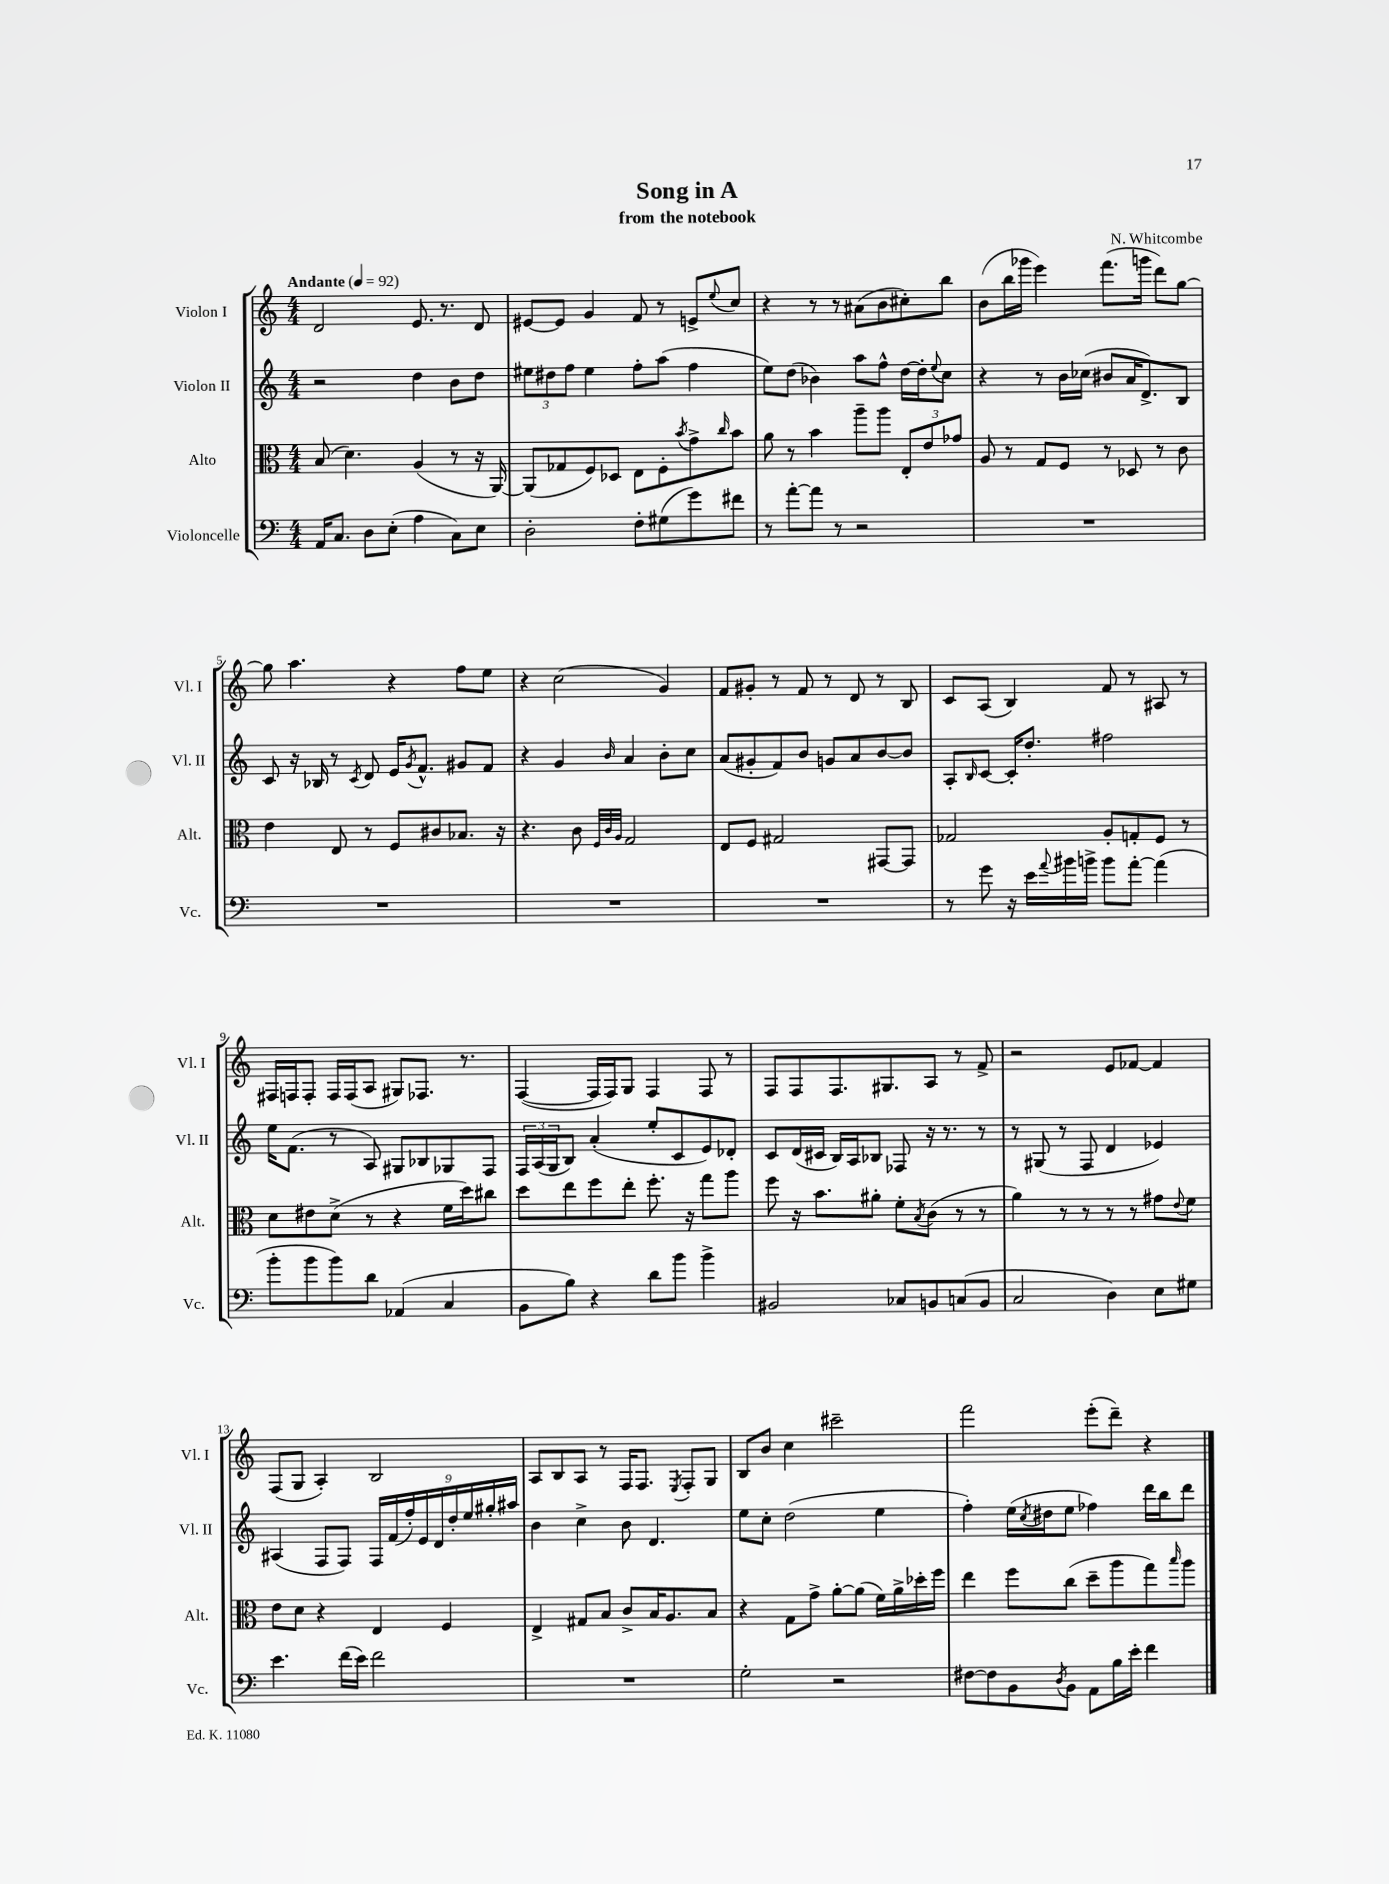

**kern	**kern	**kern	**kern
*staff4	*staff3	*staff2	*staff1
*clefF4	*clefC3	*clefG2	*clefG2
*k[]	*k[]	*k[]	*k[]
*M4/4	*M4/4	*M4/4	*M4/4
*MM92	*MM92	*MM92	*MM92
16AA	(8B	2r	2d
8.C	.	.	.
.	4.d)	.	.
8D	.	.	.
(8E'	.	.	.
4A	(4A	4dd	8.e
.	.	.	8.r
8C)	8r	8b	.
8E	16r	8dd	8d
.	[16AA)	.	.
=	=	=	=
2D'	(8AA]	12ee#	[8e#
.	.	12dd#	.
.	8G-	.	8e#]
.	.	12ff	.
.	8F)	4ee#	4g
.	8D-	.	.
8F'	8E	8ff'	8f
(8G#	8F'	(8aa	8r
.	8qb	.	.
8g)	8g^	4ff	8e^
.	16qqcc	.	8qqee
8f#	8b	.	8cc
=	=	=	=
8r	8a	8ee)	4r
[8a'	8r	(8dd	.
8a]	4b	4b-)	8r
8r	.	.	8r
2r	8aa~	8aa	(8a#
.	8aa	8ff^^	8b
.	12E'	[16dd	8cc#')
.	.	16dd']	.
.	12e	.	.
.	.	8qqee	.
.	.	8cc	8bb
.	12g-	.	.
=	=	=	=
1r	8A	4r	(8b
.	8r	.	16bb
.	.	.	16ggg-
.	8G	8r	4eee)
.	8F	16b	.
.	.	(16cc-	.
.	8r	8b#	(8.fff
.	8D-	16a	.
.	.	8.d^)	16ggg
.	8r	.	8ddd)
.	8c	8B	[8gg
=	=	=	=
1r	4e	8c	8gg]
.	.	16r	4.aa
.	.	16B-	.
.	8E	8r	.
.	.	8qc	.
.	8r	8d	.
.	8F	16e	4r
.	.	8qg	.
.	.	8.f^^	.
.	8c#	.	.
.	8.B-	8g#	8ff
.	.	8f	8ee
.	16r	.	.
=	=	=	=
1r	4.r	4r	4r
.	.	4g	(2cc
.	8c	.	.
.	32qqF	.	.
.	32qqc	.	.
.	32qqA	16qqb	.
.	2G	4a	.
.	.	8b'	4g)
.	.	8cc	.
=	=	=	=
1r	8E	(8a	8f
.	8F	8g#'	8g#'
.	2G#	8f)	8r
.	.	8b	8f
.	.	8g	8r
.	.	8a	8d
.	[8GG#	[8b	8r
.	8GG#]	8b]	8B
=	=	=	=
8r	2G-	8A'	8c
.	.	16qqB	.
8g	.	[8c	(8A
16r	.	16c']	4B)
16e	.	8.dd'	.
8qqa	.	.	.
16b#	.	.	.
16b^	.	.	.
8b	8A'	2ff#	8f
[8a'	8G'	.	8r
(4a]	8F	.	8A#
.	8r	.	8r
=	=	=	=
8b'	8d	16ee	16F#
.	.	(8.f	16F
8b	8e#	.	8F'
8b)	(8d^	8r	16F
.	.	.	(16F
8d	8r	8A)	8A
(4AA-	4r	8G#	8G#)
.	.	8B-	8.F-
4C	16f	8G-	.
.	16dd)	.	8.r
.	8cc#	8F	.
=	=	=	=
8BB	8dd	24F	([4F
.	.	(24A	.
.	.	24G	.
8B)	8ee	8B)	.
4r	8ff	(4a'	16F]
.	.	.	16F)
.	8ee'	.	8G
8d	8.ff'	8ee'	4F
8b	.	8c	.
.	16r	.	.
4b^	8gg	8e)	8F
.	8aa	8d-'	8r
=	=	=	=
2BB#	8ff	8c	8F
.	16r	(16d	8F
.	8.b	16c#	.
.	.	16B)	8.F
.	.	16A	.
.	8a#'	8B-	.
.	.	.	8.G#
8C-	8f'	8F-	.
.	8qB	.	.
8BB	(8c	16r	8A
.	.	8.r	.
(8C	8r	.	8r
8BB	8r	8r	8f^
=	=	=	=
2C	4a)	8r	2r
.	.	(8G#	.
.	8r	8r	.
.	8r	8F	.
4D)	8r	4d	8e
.	8r	.	[8f-
8E	8g#	4e-)	4f-]
.	8qqe	.	.
8G#	8f	.	.
=	=	=	=
4.e	8e	(4A#	(8F
.	8d	.	8G
.	4r	8F	4A')
(16f	.	8F)	.
16e)	.	.	.
2f	4E	18F	2B
.	.	(18f	.
.	.	18ff')	.
.	.	18e	.
.	.	18d	.
.	4F	.	.
.	.	18dd'	.
.	.	18ee	.
.	.	18gg#'	.
.	.	18aa#	.
=	=	=	=
1r	4E^	4b	8A
.	.	.	8B
.	8G#	4cc^	8A
.	8B	.	8r
.	8c^	8b	16F
.	.	.	8.F
.	16B	4.d	.
.	8.A	.	.
.	.	.	8qE
.	.	.	8F'
.	8B	.	8G
=	=	=	=
2G'	4r	8ee	8B
.	.	8cc'	8b
.	8G	(2dd	4cc
.	8g^	.	.
2r	[8a'	.	2ccc#~
.	(8a]	.	.
.	16f)	4ee	.
.	16a^	.	.
.	16dd-'	.	.
.	16ff	.	.
=	=	=	=
[8F#	4ee	4ff')	2fff
8F#]	.	.	.
8BB	8ff	(16ee	.
.	.	8qcc	.
.	.	16dd#	.
8qD	.	.	.
8BB	(8cc	8ee	.
8AA	8dd~	4ff-)	(8eee'
16B	8aa	.	8ddd~)
16e'	.	.	.
4f	8gg)	16ddd	4r
.	.	16bb	.
.	16qqbb	.	.
.	8aa	8ddd	.
==	==	==	==
*-	*-	*-	*-
